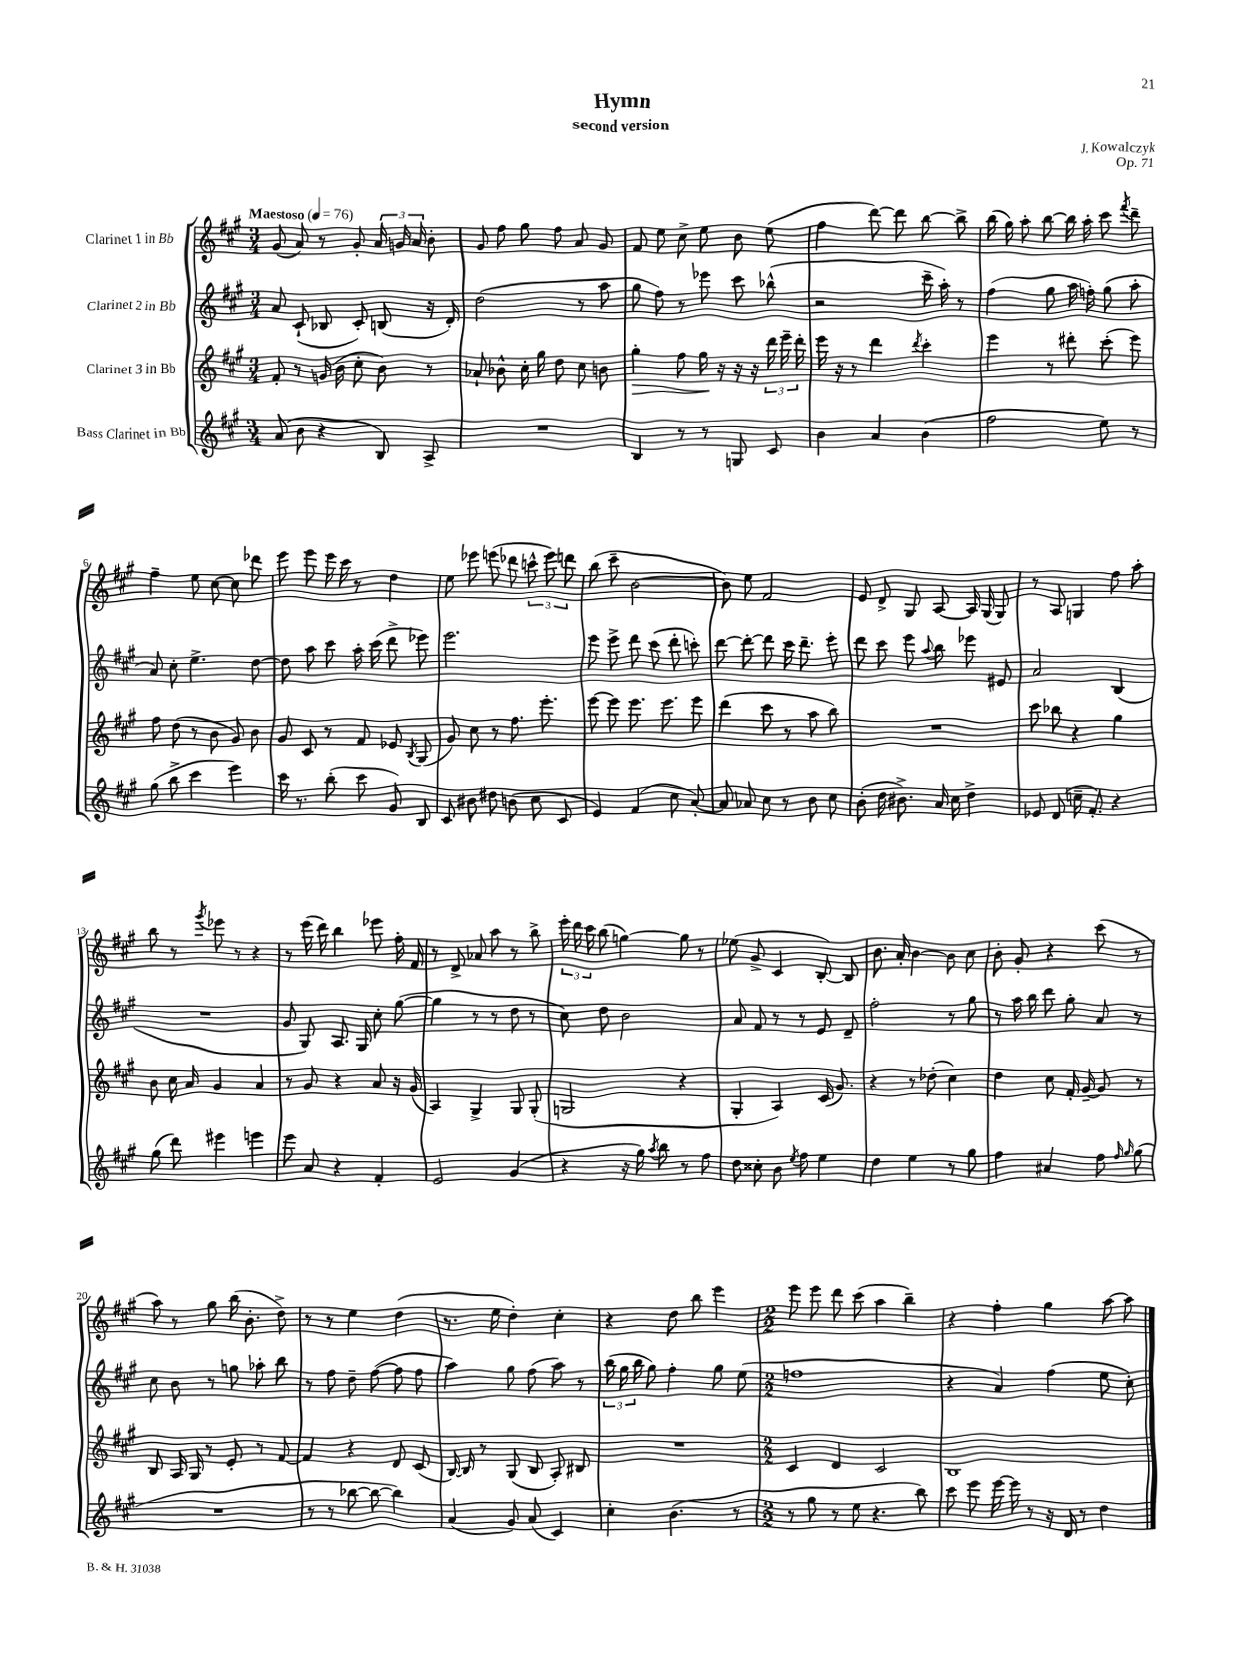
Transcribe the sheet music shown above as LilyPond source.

\header { title = "Hymn" composer = "J. Kowalczyk" subtitle = "second version" opus = "Op. 71" }
<<
\new StaffGroup <<
\new Staff = "s0" \with { instrumentName = "Clarinet 1 in Bb" } {
    \clef treble \key a \major \numericTimeSignature \time 3/4 \tempo "Maestoso" 4 = 76
    \autoBeamOff gis'8( a'8) r8 gis'8-. \tuplet 3/2 { a'16 g'16 a'16 } b'8-. |
    gis'8 fis''8 gis''8 fis''8 a'8 gis'8 |
    fis'8 e''8 cis''8-> e''8 b'8 e''8( |
    fis''4 d'''8~) d'''8 b''8~ b''8-> |
    b''16( gis''16) a''8-. b''8~ b''16 a''16-. cis'''8 \acciaccatura { fis'''8 } d'''8-- |
    fis''4-- e''8 cis''8~ cis''8 des'''8 |
    e'''8 e'''8 e'''16 cis'''16 r8 d''4 |
    e''8 ees'''8 e'''8( des'''8 \tuplet 3/2 { c'''8-^ e'''8) d'''8 } |
    b''8( cis'''8-- b'2~ |
    b'8) e''8 fis'2 |
    e'8 d'8-> gis8 a8~ a16 gis16( gis8) |
    r8 a8 g4 fis''8 a''8-. |
    b''8 r8 \acciaccatura { gis'''8 } ees'''8 r8 r4 |
    r8 e'''16( d'''16) b''4 ees'''8 fis''16-. fis'16 |
    r8 d'8-> aes'8 a''8 r8 b''8-> |
    \tuplet 3/2 { e'''16-. d'''16 cis'''16 } b''8( g''4~) g''8 r8 |
    ees''8( gis'8-> cis'4 b8~-.) b8 |
    b'8. a'16-. b'4~ b'8 cis''8 |
    b'8-. gis'8-. r4 cis'''8( r8 |
    a''8) r8 gis''8 b''16( b'8.-. d''8->) |
    r8 r8 e''4 d''4( |
    r8. e''16 d''4-.) cis''4-. |
    r4 d''8 b''8 e'''4 |
    \numericTimeSignature \time 2/2 e'''8 e'''8 d'''8 cis'''8( a''4 b''4--) |
    r4 fis''4-. gis''4 a''8~ a''8 \bar "|." |
}
\new Staff = "s1" \with { instrumentName = "Clarinet 2 in Bb" } {
    \clef treble \key a \major \numericTimeSignature \time 3/4
    \autoBeamOff a'8 cis'8-!( bes8 cis'8-.) b8( r16 d'16-.) |
    d''2( r8 a''8 |
    gis''8 fis''8) r8 ees'''8 cis'''8 bes''8-^( |
    r2 cis'''16-- a''16-.) r8 |
    fis''4( gis''8 a''16 f''16-.) gis''8( a''8-. |
    a'8) cis''8-. e''4.-> d''8~ |
    d''8 a''8 cis'''8 a''16-. cis'''16( d'''8-> ees'''8) |
    e'''2. |
    e'''8 e'''8-> d'''8 cis'''8( d'''8-. c'''8-.) |
    d'''8~ d'''8~-. d'''8 cis'''16 d'''8.-- e'''8-. |
    d'''8 cis'''8 e'''8 \appoggiatura { a''8 } b''8 ees'''8 eis'8 |
    a'2 b4( |
    R2. |
    gis'8 gis8) a8. gis16 cis''8-. gis''8~( |
    gis''4 r8 r8 d''8 r8 |
    cis''8) d''8 b'2 |
    a'8 fis'8 r8 r8 e'8 d'8-- |
    fis''2-. r8 gis''8 |
    r8 a''16 b''16 d'''8 gis''8-. a'8 r8 |
    cis''8 b'8 r8 g''8 aes''8-. b''8 |
    r8 fis''8 d''8-- fis''8~( fis''8 fis''8 |
    a''4) gis''8 fis''8( a''8) r8 |
    \tuplet 3/2 { b''16( gis''16 b''16 } gis''8) fis''4-. gis''8 e''8( |
    \numericTimeSignature \time 2/2 f''1 |
    r4 a'4) fis''4( e''8 cis''8-.) \bar "|." |
}
\new Staff = "s2" \with { instrumentName = "Clarinet 3 in Bb" } {
    \clef treble \key a \major \numericTimeSignature \time 3/4
    \autoBeamOff fis'8-. r8 g'16( b'16 cis''8-. b'8) r8 |
    aes'8-! bes'8-^ cis''16-. gis''16 d''8 cis''8 b'8 |
    gis''4-.\> fis''8 gis''16\! r16 r16 r16 \tuplet 3/2 { d'''16 e'''16-- d'''16-. } |
    e'''16 r16 r8 d'''4 \acciaccatura { d'''8 } cis'''4-. |
    e'''4 r8 dis'''8-. cis'''8-.( e'''8) |
    fis''8 d''8( r8 b'8 gis'8) b'8 |
    gis'8 cis'8 r8 fis'8 ees'8 \acciaccatura { b8 } gis8( |
    gis'8) cis''8 r8 fis''8. e'''8.-. |
    e'''8~ e'''8 e'''8. e'''8. e'''8 |
    d'''4( cis'''8 r8 a''8 b''8) |
    R2. |
    cis'''8 bes''8 r4 gis''4 |
    b'8 cis''16 a'16 gis'4 a'4 |
    r8 gis'8 r4 a'8 r16 gis'16( |
    a4) gis4-> gis8 gis8-.( |
    g2 r4 |
    gis4-. a4) cis'16( gis'8.) |
    r4 r8 des''8-.( cis''4) |
    d''4 cis''8 fis'16-. gis'16~-- gis'8 r8 |
    b8 a16 gis16 r8 e'8-. r8 fis'8~ |
    fis'4 r4 d'8 cis'8( |
    b16~) b16 r8 gis8( b8 a8-.) bis8 |
    R2. |
    \numericTimeSignature \time 2/2 cis'4 d'4 cis'2 |
    b1 \bar "|." |
}
\new Staff = "s3" \with { instrumentName = "Bass Clarinet in Bb" } {
    \clef treble \key a \major \numericTimeSignature \time 3/4
    \autoBeamOff a'8( b'8 r4 b8) a8-> |
    R2. |
    b4 r8 r8 g8 cis'8 |
    b'4 a'4 b'4( |
    fis''2 e''8) r8 |
    gis''8( b''8-> cis'''4 e'''4) |
    cis'''16 r8. b''8-.( cis'''8 gis'8) b8 |
    cis'8 bis'8 dis''8 b'8( cis''8 cis'8 |
    e'4) fis'4( cis''8 a'8~-.) |
    a'8 aes'8 cis''8 r8 b'8 cis''8 |
    b'8-.( d''16 bis'8.->) a'16 cis''16 d''4-> |
    ees'8 d'8( c''16-- fis'8.-.) r4 |
    gis''8( d'''8) eis'''4 e'''4 |
    e'''8 a'8 r4 fis'4-. |
    e'2 gis'4( |
    r4 r16 gis''16) \acciaccatura { a''8 } b''8 r8 fis''8 |
    d''8 cisis''8-. b'8 \acciaccatura { e''8 } fis''8 e''4 |
    d''4 e''4 r8 gis''8 |
    fis''4 ais'4 fis''8 \grace { fis''16 gis''16 } gis''8( |
    R2. |
    r8 r8 bes''8~ bes''8~ bes''4) |
    a'4( gis'8) a'8( cis'4) |
    cis''4-. b'4.( r8 |
    \numericTimeSignature \time 2/2 r8 gis''8 r8 e''8 r4. b''8) |
    cis'''8 e'''8 e'''16~ e'''16 r8 r16 d'16 r8 d''4 \bar "|." |
}
>>
>>
